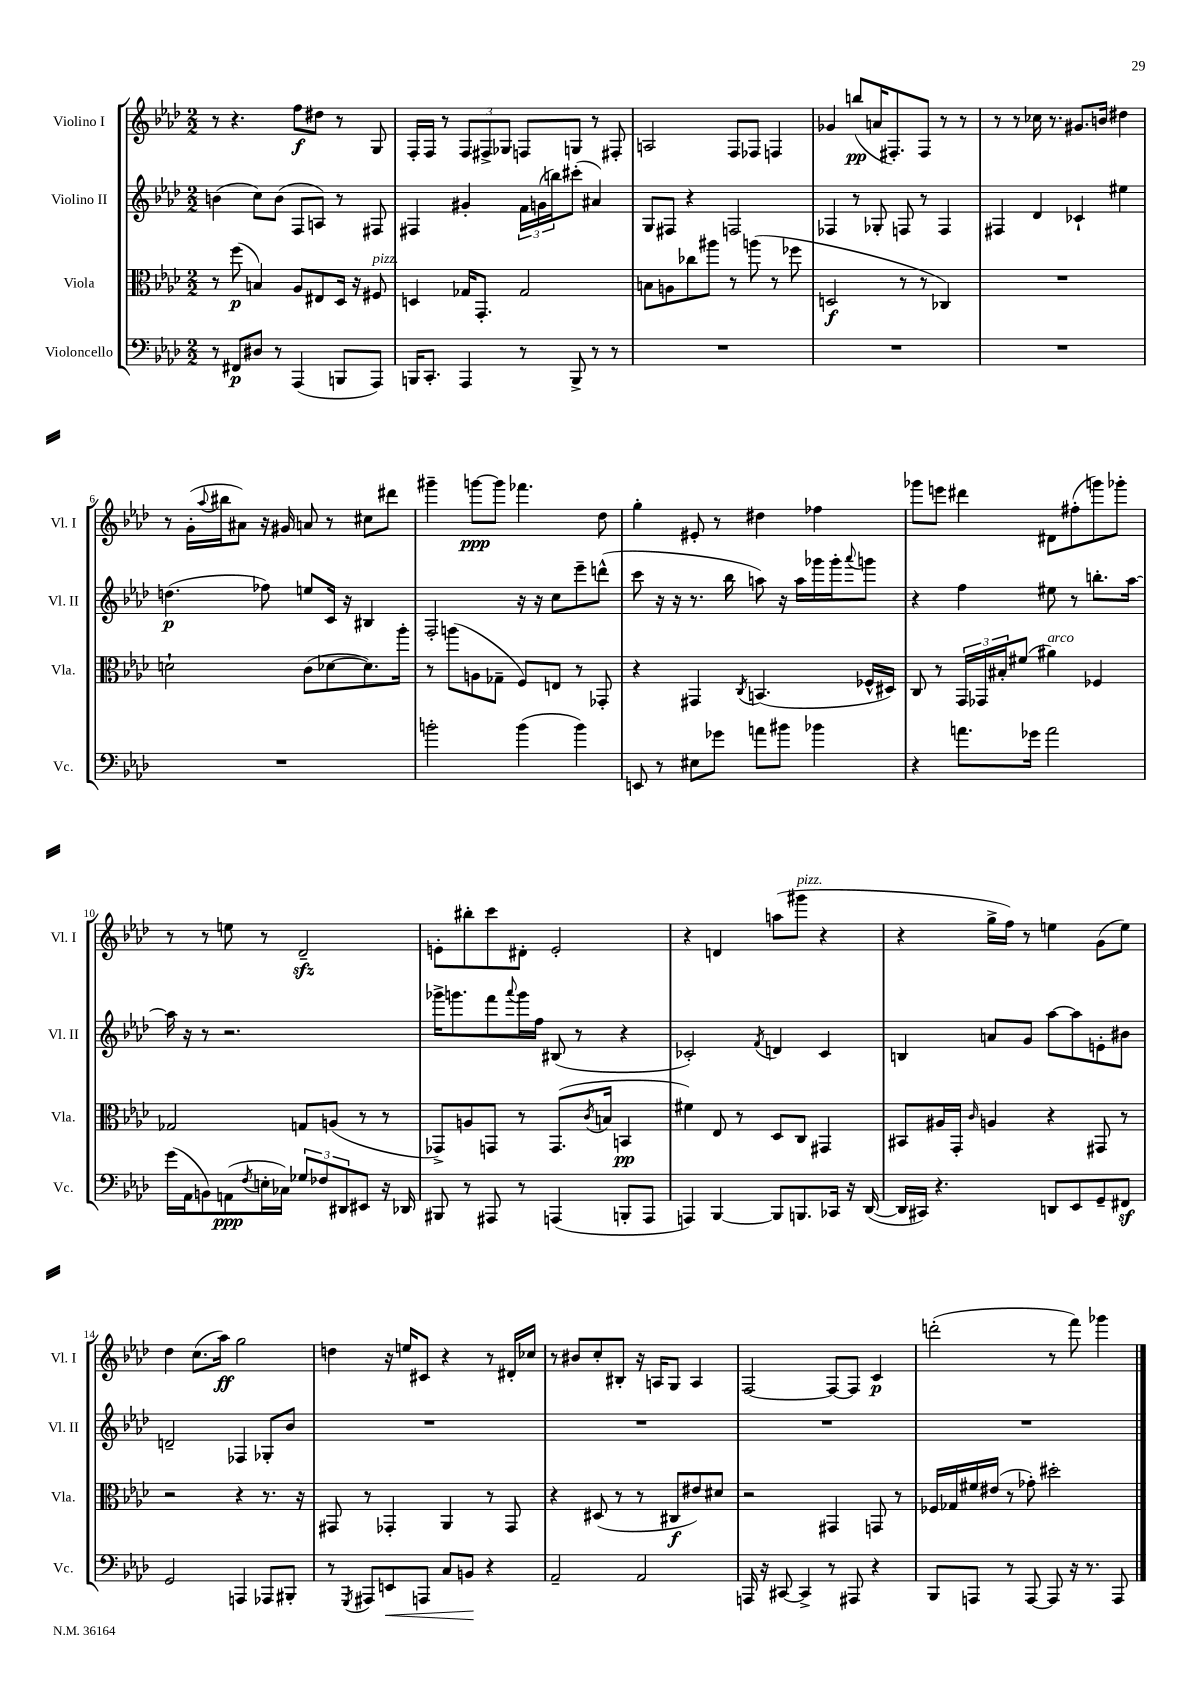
<<
\new StaffGroup <<
\new Staff = "s0" \with { instrumentName = "Violino I" shortInstrumentName = "Vl. I" } {
    \clef treble \key aes \major \numericTimeSignature \time 2/2
    r8 r4. f''8\f dis''8 r8 g8 |
    f16-. f16 r8 \tuplet 3/2 { f8 fis8-> ges8 } f8 g8 r8 fis8-. |
    a2 f8 fes8 f4 |
    ges'4 b''8\pp( a'16 fis8.-.) fis8 r8 r8 |
    r8 r8 ces''16 r8. gis'8. b'16 dis''4 |
    r8 g'16-.( \appoggiatura { aes''8 } bis''16 ais'8) r16 gis'16 a'8 r8 cis''8 dis'''8 |
    gis'''4-- g'''8~\ppp g'''8 fes'''4. des''8 |
    g''4-. eis'8-. r8 dis''4 fes''4 |
    ges'''8 e'''8 dis'''4 dis'8 fis''8-.( g'''8) ges'''8-. |
    r8 r8 e''8 r8 des'2--\sfz |
    e'8-. bis''8-. c'''8 dis'8-. e'2-. |
    r4 d'4 a''8( gis'''8^\markup { \italic "pizz." } r4 |
    r4 g''16-> f''16) r8 e''4 g'8( e''8) |
    des''4 c''8.( aes''16\ff) g''2 |
    d''4 r16 e''16 cis'8 r4 r8 dis'16-. ces''16 |
    r8 bis'8 c''8-. bis8-. r16 a16 g8 a4 |
    f2~ f8~ f8 c'4\p |
    d'''2-.( r8 f'''8) ges'''4 \bar "|." |
}
\new Staff = "s1" \with { instrumentName = "Violino II" shortInstrumentName = "Vl. II" } {
    \clef treble \key aes \major \numericTimeSignature \time 2/2
    b'4( c''8) b'8( f8 a8) r8 fis8 |
    fis4 gis'4-. \tuplet 3/2 { f'16 g'16( b''16) } cis'''8-.( ais'4) |
    g8 fis8 r4 f2 |
    fes4 r8 ges8-. f8 r8 f4 |
    fis4 des'4 ces'4-! eis''4 |
    d''4.\p( fes''8) e''8 c'16 r16 bis4 |
    f2-. r16 r16 c''8 ees'''8-- d'''8-^( |
    c'''8 r16 r16 r8. bes''16 a''8) r16 a''16 ges'''16 ges'''16-. \appoggiatura { aes'''8 } g'''8 |
    r4 f''4 eis''8 r8 b''8.-. aes''16~ |
    aes''16 r16 r8 r2. |
    ges'''16-> g'''8. f'''8 \appoggiatura { aes'''8 } g'''16 f''16 bis8( r8 r4 |
    ces'2-.) \acciaccatura { f'8 } d'4 ces'4 |
    b4 a'8 g'8 aes''8~ aes''8 e'8-. bis'8 |
    d'2-- fes4 ges8-. bes'8 |
    R1 |
    R1 |
    R1 |
    R1 \bar "|." |
}
\new Staff = "s2" \with { instrumentName = "Viola" shortInstrumentName = "Vla." } {
    \clef alto \key aes \major \numericTimeSignature \time 2/2
    r8 f''8\p( b4) aes8 eis8 des16 r16 fis8^\markup { \italic "pizz." } |
    d4 ges16 g,8.-. ges2 |
    b8 a8 ces''8 ais''8 r8 a''8( r8 fes''8 |
    d2\f r8 r8 ces4) |
    R1 |
    d'2-! c'8( des'8~ des'8.) aes''16-. |
    r8 a''8( a8 ges8-- f8) e8 r8 ges,8-. |
    r4 gis,4 \acciaccatura { c8 } b,4.( fes16-^ dis16) |
    c8 r8 \tuplet 3/2 { g,16 ges,16 bis16-. } fis'8( ais'4^\markup { \italic "arco" }) fes4 |
    ges2 g8 a8( r8 r8 |
    ges,8->) a8 g,8 r8 g,8.( \acciaccatura { c'8 } b16 b,4\pp |
    fis'4) ees8 r8 des8 c8 gis,4 |
    bis,8 ais16 g,16-. \grace { c'16 } a4 r4 gis,8 r8 |
    r2 r4 r8. r16 |
    gis,8 r8 ges,4-. aes,4 r8 ges,8 |
    r4 dis8( r8 r8 cis8\f eis'8) dis'8 |
    r2 gis,4 g,8 r8 |
    fes16 ges16 fis'16 eis'16( r8 ges'8-.) dis''2-. \bar "|." |
}
\new Staff = "s3" \with { instrumentName = "Violoncello" shortInstrumentName = "Vc." } {
    \clef bass \key aes \major \numericTimeSignature \time 2/2
    r8 fis,8\p dis8 r8 aes,,4( b,,8 aes,,8) |
    b,,16 c,8.-. aes,,4 r8 b,,8-> r8 r8 |
    R1 |
    R1 |
    R1 |
    R1 |
    b'2-. b'4( b'4) |
    e,8 r8 eis8 ges'8 a'8 bis'8 bes'4 |
    r4 a'8. ges'16 a'2 |
    g'16( aes,16 b,8) a,8\ppp( \acciaccatura { f8 } e16-. ces16) \tuplet 3/2 { ges8 fes8 dis,8 } eis,8 r16 des,16 |
    bis,,8 r8 ais,,8 r8 a,,4( b,,8-. a,,8 |
    a,,4) bes,,4~ bes,,8 b,,8. ces,16 r16 des,16~( |
    des,16 cis,16) r4. d,8 ees,8 g,8-- fis,8\sf |
    g,2 a,,4 aes,,8 bis,,8-. |
    r8 \acciaccatura { g,,8 } ais,,8 e,8\< a,,8 c8 b,8\! r4 |
    aes,2-- aes,2 |
    a,,16 r16 cis,8~ cis,4-> r8 ais,,8 r4 |
    bes,,8 a,,8 r8 a,,8~ a,,8 r16 r8. a,,8 \bar "|." |
}
>>
>>
